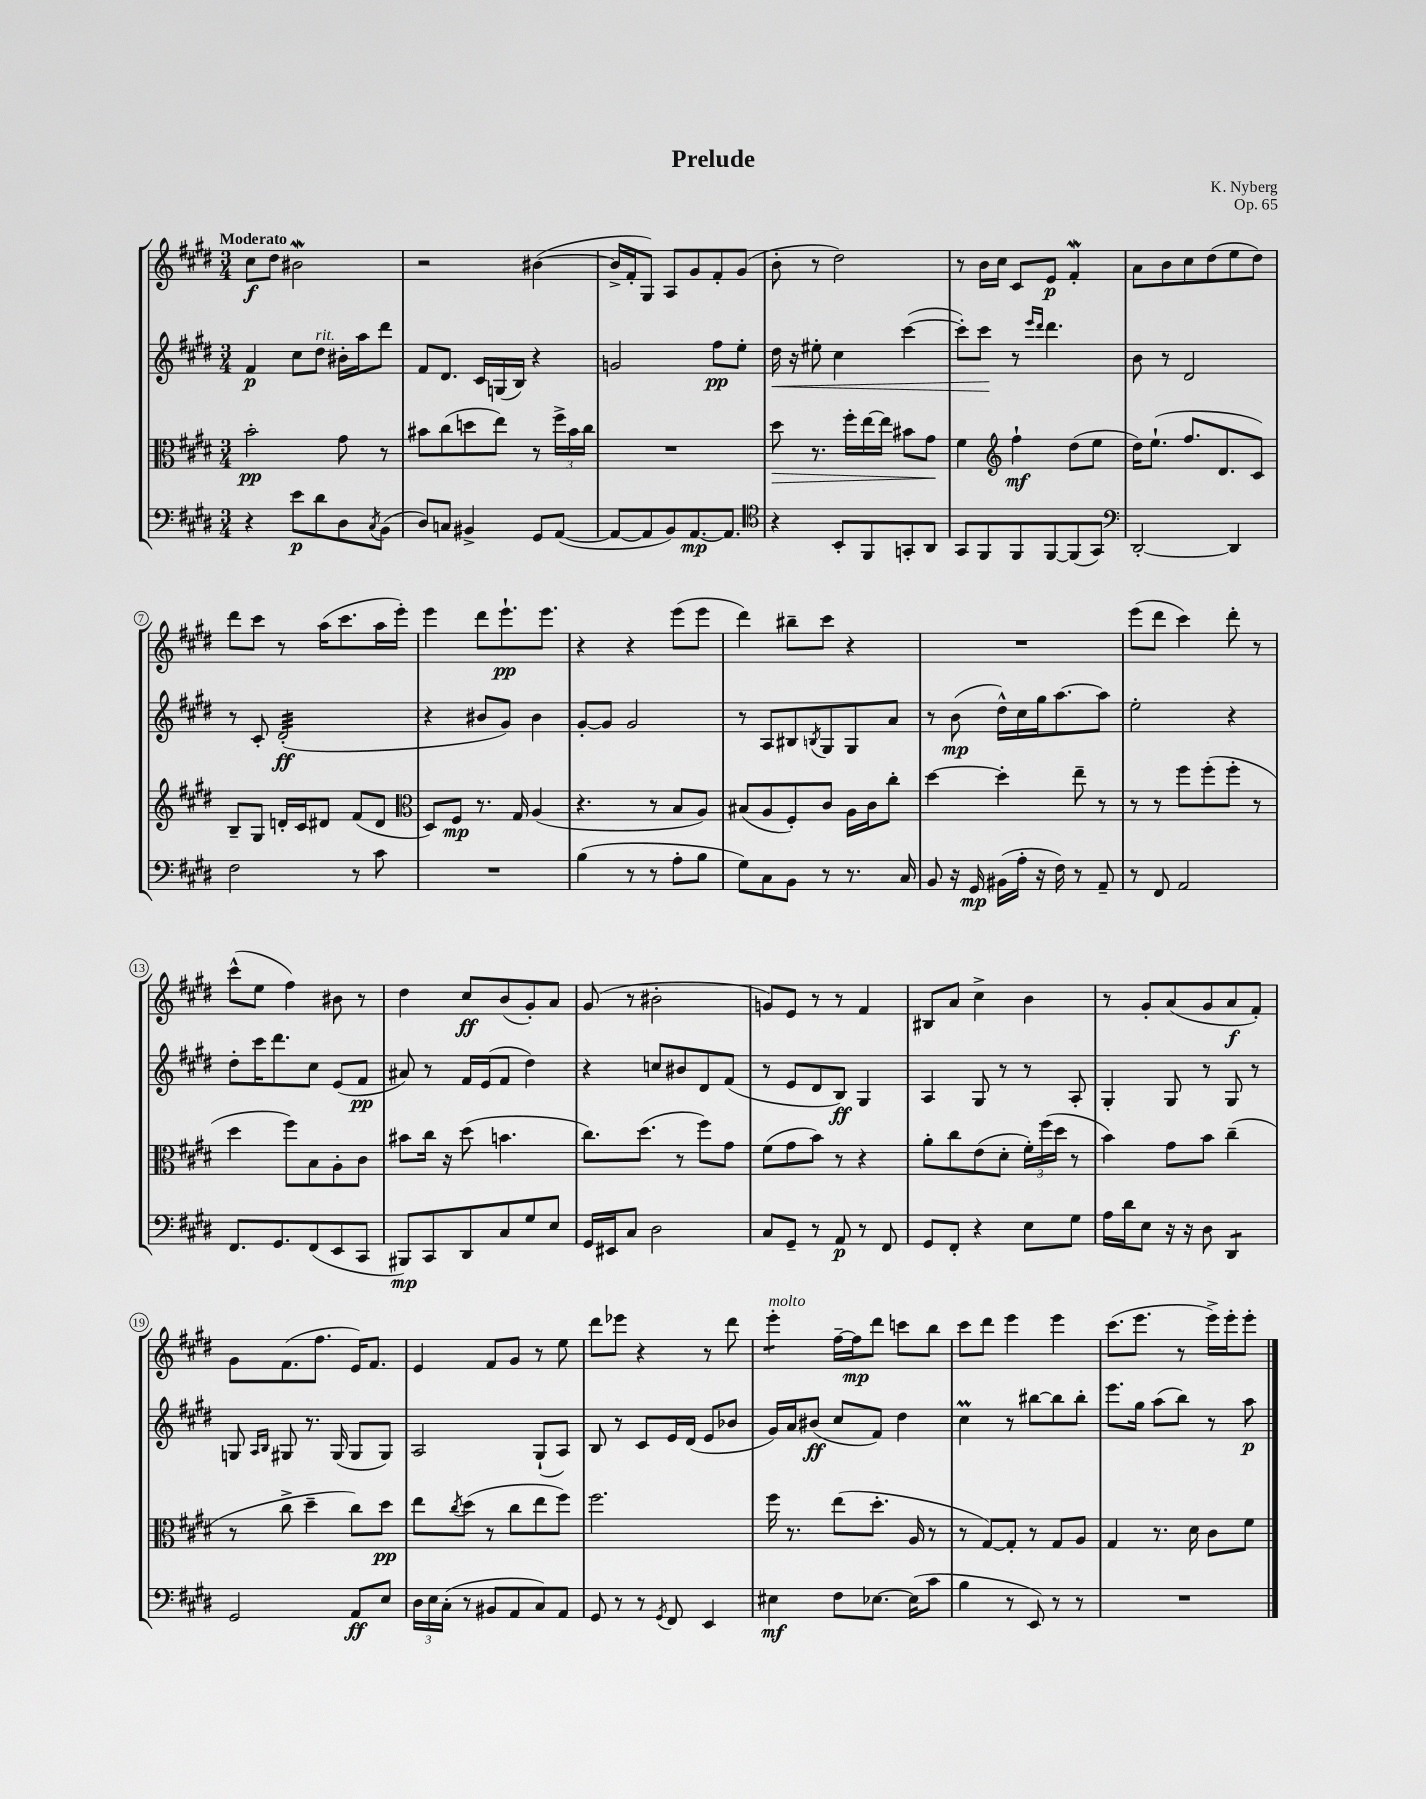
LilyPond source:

\header { title = "Prelude" composer = "K. Nyberg" opus = "Op. 65" }
<<
\new StaffGroup <<
\new Staff = "s0" {
    \clef treble \key e \major \numericTimeSignature \time 3/4 \tempo "Moderato"
    cis''8\f dis''8 bis'2\mordent |
    r2 bis'4~( |
    bis'16-> fis'16-. gis8) a8 gis'8 fis'8-. gis'8( |
    b'8-. r8 dis''2) |
    r8 b'16 cis''16 cis'8 e'8\p fis'4-.\mordent |
    a'8 b'8 cis''8 dis''8( e''8 dis''8) |
    dis'''8 cis'''8 r8 a''16( cis'''8. a''16 e'''16-.) |
    e'''4 dis'''8 e'''8.-!\pp e'''8. |
    r4 r4 e'''8( e'''8 |
    dis'''4) bis''8-- cis'''8 r4 |
    R2. |
    e'''8( dis'''8 cis'''4) dis'''8-. r8 |
    cis'''8-^( e''8 fis''4) bis'8 r8 |
    dis''4 cis''8\ff b'8( gis'8-.) a'8 |
    gis'8( r8 bis'2-. |
    g'8) e'8 r8 r8 fis'4 |
    bis8 a'8 cis''4-> b'4 |
    r8 gis'8-. a'8( gis'8 a'8\f fis'8-.) |
    gis'8 fis'8.( fis''8. e'16) fis'8. |
    e'4 fis'8 gis'8 r8 e''8 |
    dis'''8 ees'''8 r4 r8 dis'''8 |
    e'''4:8-.^\markup { \italic "molto" } fis''16~-- fis''16\mp dis'''8 c'''8 b''8 |
    cis'''8 dis'''8 e'''4 e'''4 |
    cis'''8.( e'''8. r8 e'''16->) e'''16-. e'''8-. \bar "|." |
}
\new Staff = "s1" {
    \clef treble \key e \major \numericTimeSignature \time 3/4
    fis'4\p cis''8 dis''8^\markup { \italic "rit." } bis'16-. a''16 dis'''8 |
    fis'8 dis'8. cis'16 g16( b16) r4 |
    g'2 fis''8\pp e''8-. |
    dis''16\< r16 eis''8-. cis''4 cis'''4~( |
    cis'''8-.) cis'''8\! r8 \grace { e'''16 dis'''16 } dis'''4. |
    b'8 r8 dis'2 |
    r8 cis'8-. dis'2:32-.\ff( |
    r4 bis'8 gis'8) bis'4 |
    gis'8~-. gis'8 gis'2 |
    r8 a8 bis8 \acciaccatura { b8 } gis8 gis8 a'8 |
    r8 b'8\mp( dis''16-^) cis''16 gis''16 a''8.~ a''8 |
    e''2-. r4 |
    dis''8-. cis'''16 dis'''8. cis''8 e'8( fis'8\pp |
    ais'8) r8 fis'16 e'16( fis'8 dis''4) |
    r4 c''8 bis'8 dis'8 fis'8( |
    r8 e'8 dis'8 b8\ff) gis4 |
    a4 gis8 r8 r8 a8-. |
    gis4-. gis8 r8 gis8 r8 |
    g8 \grace { a16 b16 } gis8 r8. gis16( gis8 gis8) |
    a2 gis8-!( a8) |
    b8 r8 cis'8 e'16 dis'16( e'8 bes'8 |
    gis'16) a'16 bis'8\ff( cis''8 fis'8) dis''4 |
    cis''4\prall r8 bis''8~ bis''8 bis''8-. |
    e'''8. gis''16 a''8( b''8) r8 a''8\p \bar "|." |
}
\new Staff = "s2" {
    \clef alto \key e \major \numericTimeSignature \time 3/4
    b'2-.\pp gis'8 r8 |
    bis'8 cis''8( d''8 e''8) r8 \tuplet 3/2 { fis''16-> bis'16 cis''16 } |
    R2. |
    dis''8\> r8. fis''16-. e''16~ e''16 bis'8 gis'8\! |
    fis'4 \clef treble fis''4-!\mf dis''8( e''8 |
    dis''16) e''8.-!( fis''8. dis'8. cis'8) |
    b8-- gis8 d'16-. cis'16 dis'8 fis'8( dis'8 |
    \clef alto dis8) fis8\mp r8. gis16 a4( |
    r4. r8 b8 a8) |
    bis8( a8 fis8-.) cis'8 a16 cis'16 cis''8-. |
    dis''4~ dis''4-. e''8-- r8 |
    r8 r8 fis''8 fis''8-.( fis''8-. r8 |
    dis''4 fis''8) b8 a8-. cis'8 |
    bis'8 cis''16 r16 dis''8( b'4. |
    cis''8.) dis''8.( r8 fis''8) gis'8 |
    fis'8( gis'8 b'8) r8 r4 |
    a'8-. cis''8 e'8( dis'8-. \tuplet 3/2 { fis'16-.) fis''16( dis''16 } r8 |
    b'4) gis'8 b'8 cis''4--( |
    r8 cis''8-> dis''4-- cis''8) dis''8\pp |
    e''8 \acciaccatura { cis''8 } dis''8( r8 cis''8 e''8 fis''8) |
    fis''2. |
    fis''16 r8. e''8( dis''8.-. a16 r8 |
    r8 gis8~) gis8-. r8 gis8 a8 |
    gis4 r8. dis'16 cis'8 fis'8 \bar "|." |
}
\new Staff = "s3" {
    \clef bass \key e \major \numericTimeSignature \time 3/4
    r4 e'8\p dis'8 dis8 \acciaccatura { cis8 } b,8( |
    dis8) c8 bis,4-> gis,8 a,8~( |
    a,8~ a,8 b,8) a,8.~\mp a,8. |
    \clef tenor r4 b,8-. fis,8 g,8-. a,8 |
    gis,8 fis,8 fis,8 fis,8~ fis,8( gis,8) |
    \clef bass dis,2~-. dis,4 |
    fis2 r8 cis'8 |
    R2. |
    b4( r8 r8 a8-. b8 |
    gis8) cis8 b,8 r8 r8. cis16 |
    b,8 r16 gis,16\mp bis,16( a16-. r16 fis16) r8 a,8-- |
    r8 fis,8 a,2 |
    fis,8. gis,8. fis,8( e,8 cis,8 |
    bis,,8\mp) cis,8 dis,8 cis8 gis8 e8 |
    gis,16 eis,16 cis8 dis2 |
    cis8 gis,8-- r8 a,8\p r8 fis,8 |
    gis,8 fis,8-. r4 e8 gis8 |
    a16 dis'16 e8 r16 r16 dis8 dis,4:8 |
    gis,2 a,8\ff e8 |
    \tuplet 3/2 { dis16 e16 cis16-.( } r8 bis,8 a,8 cis8) a,8 |
    gis,8 r8 r8 \acciaccatura { gis,8 } fis,8 e,4 |
    eis4\mf fis8 ees8.~ ees16( cis'8 |
    b4 r8 e,8) r8 r8 |
    R2. \bar "|." |
}
>>
>>
\layout { \context { \Score \override BarNumber.stencil = #(make-stencil-circler 0.1 0.3 ly:text-interface::print) } }
